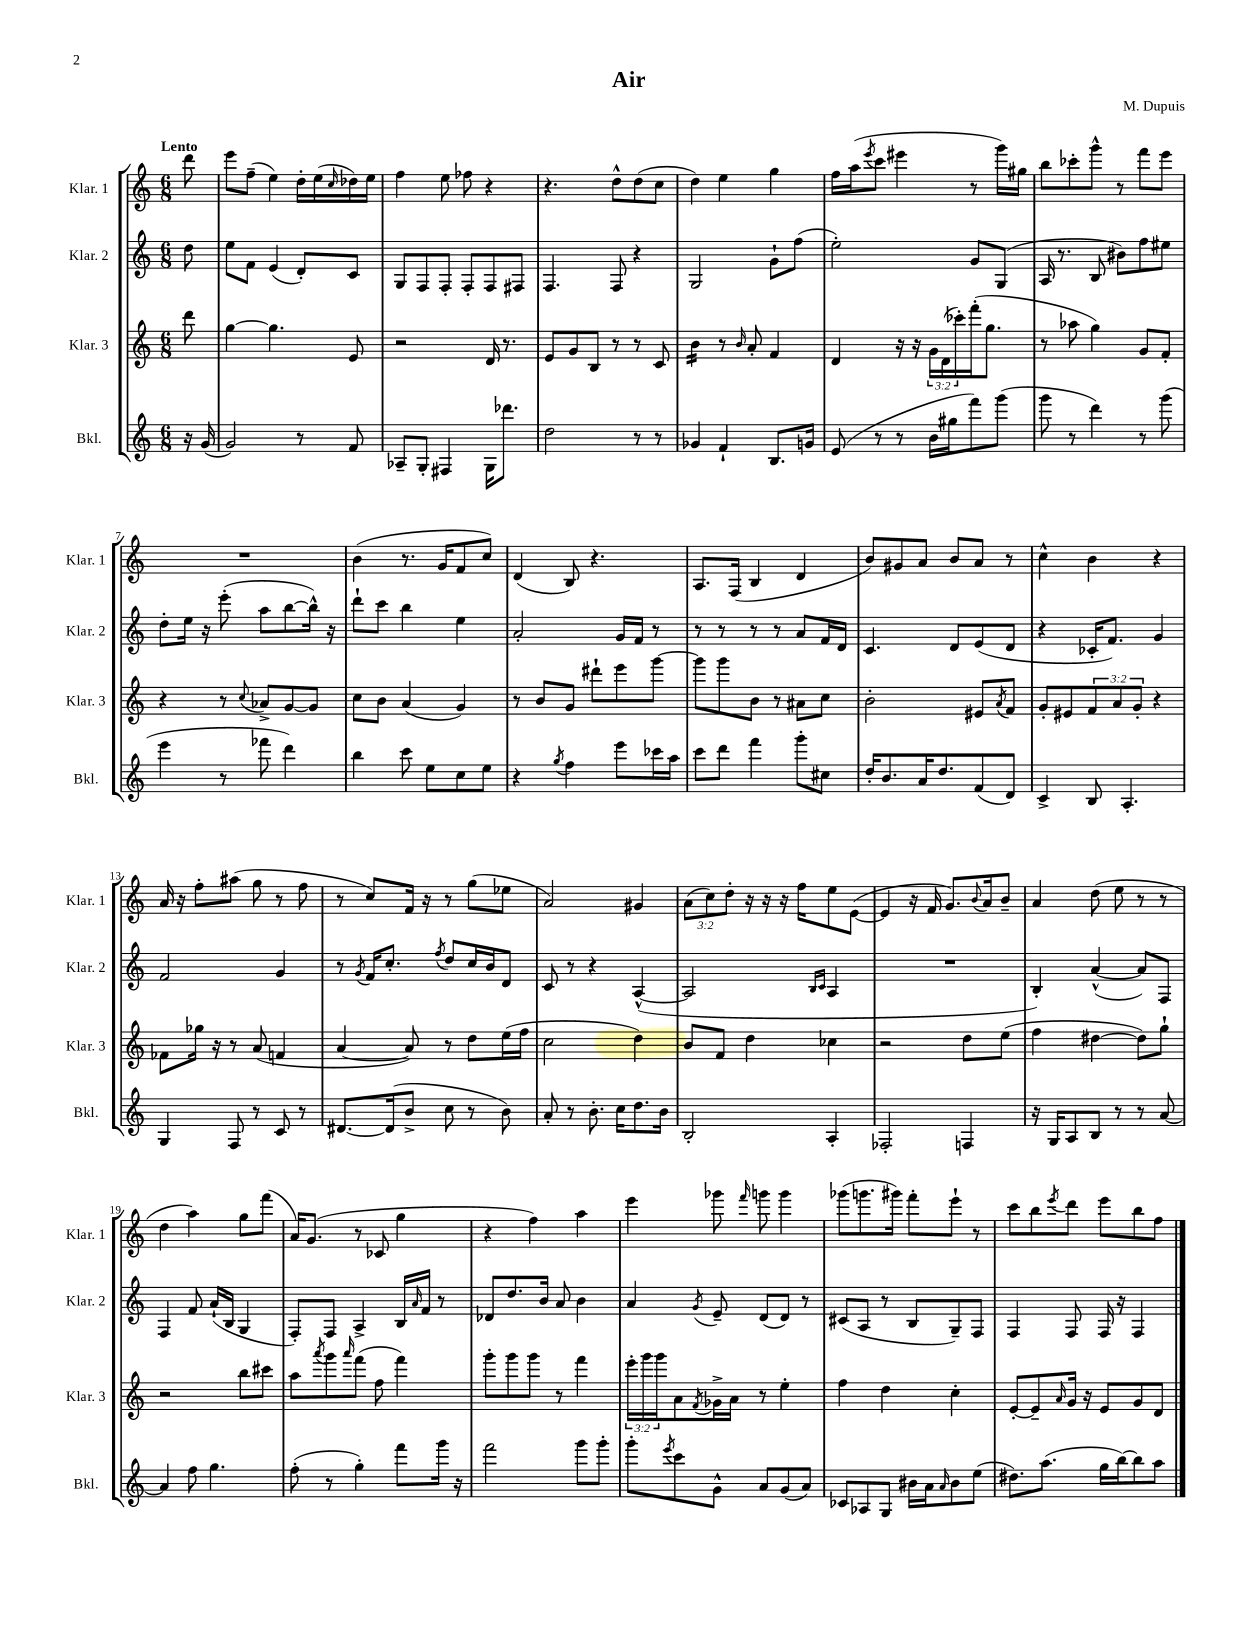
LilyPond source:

\header { title = "Air" composer = "M. Dupuis" }
<<
\new StaffGroup <<
\new Staff = "s0" \with { instrumentName = "Klar. 1" shortInstrumentName = "Klar. 1" } {
    \clef treble \key c \major \numericTimeSignature \time 6/8 \override Staff.TupletNumber.text = #tuplet-number::calc-fraction-text \partial 8 \tempo "Lento"
    d'''8 |
    e'''8 f''8--( e''4) d''16-. e''16( \grace { c''16 } des''16) e''16 |
    f''4 e''8 fes''8 r4 |
    r4. d''8-^ d''8( c''8 |
    d''4) e''4 g''4 |
    f''16 a''16( \acciaccatura { e'''8 } c'''8 eis'''4 r8 g'''16) gis''16 |
    b''8 ces'''8-. g'''8-^ r8 f'''8 e'''8 |
    R2. |
    b'4( r8. g'16 f'8 c''8) |
    d'4( b8) r4. |
    a8. f16( b4 d'4 |
    b'8) gis'8 a'8 b'8 a'8 r8 |
    c''4-^ b'4 r4 |
    a'16 r16 f''8-. ais''8( g''8 r8 f''8 |
    r8 c''8) f'16 r16 r8 g''8( ees''8 |
    a'2) gis'4 |
    \tuplet 3/2 { a'8( c''8) d''8-. } r16 r16 r16 f''16 e''8 e'8~( |
    e'4 r16 f'16 g'8.) \appoggiatura { b'8 } a'16 b'8-- |
    a'4 d''8( e''8 r8 r8 |
    d''4 a''4) g''8 f'''8( |
    a'16) g'8.( r8 ces'8 g''4 |
    r4 f''4) a''4 |
    e'''4 ges'''8 \grace { f'''16 } g'''8 g'''4 |
    ges'''8( g'''8. gis'''16) f'''8-. e'''8-! r8 |
    c'''8 b''8 \acciaccatura { e'''8 } d'''8 e'''8 b''8 f''8 \bar "|." |
}
\new Staff = "s1" \with { instrumentName = "Klar. 2" shortInstrumentName = "Klar. 2" } {
    \clef treble \key c \major \numericTimeSignature \time 6/8 \partial 8
    d''8 |
    e''8 f'8 e'4( d'8-.) c'8 |
    g8 f8 f8-. f8-. f8 fis8 |
    f4. f8 r4 |
    g2 g'8-! f''8( |
    e''2-.) g'8 g8( |
    a16 r8. b8 bis'8) f''8 eis''8 |
    d''8-. e''16 r16 e'''8-.( a''8 b''8~ b''16-^) r16 |
    d'''8-! c'''8 b''4 e''4 |
    a'2-. g'16 f'16 r8 |
    r8 r8 r8 r8 a'8 f'16 d'16 |
    c'4. d'8 e'8( d'8 |
    r4 ces'16-. f'8.) g'4 |
    f'2 g'4 |
    r8 \acciaccatura { g'8 } f'16 c''8.-. \acciaccatura { f''8 } d''8 c''16 b'16 d'8 |
    c'8 r8 r4 a4~-^( |
    a2 \grace { b16 c'16 } a4 |
    R2. |
    b4-.) a'4~-^( a'8) f8 |
    f4 f'8 a'16-!( b16 g4 |
    f8-.) f8 a4-> b16 \grace { a'16 } f'16 r8 |
    des'8 d''8. b'16 a'8 b'4 |
    a'4 \acciaccatura { g'8 } e'8-- d'8( d'8) r8 |
    cis'8( a8 r8 b8 g8--) f8 |
    f4 f8 f16 r16 f4 \bar "|." |
}
\new Staff = "s2" \with { instrumentName = "Klar. 3" shortInstrumentName = "Klar. 3" } {
    \clef treble \key c \major \numericTimeSignature \time 6/8 \override Staff.TupletNumber.text = #tuplet-number::calc-fraction-text \partial 8
    d'''8 |
    g''4~ g''4. e'8 |
    r2 d'16 r8. |
    e'8 g'8 b8 r8 r8 c'8 |
    b'4:16 r8 \grace { b'16 } a'8-. f'4 |
    d'4 r16 r16 \tuplet 3/2 { g'16 d'16( ces'''16-.) } f'''16-.( g''8. |
    r8 aes''8 g''4) g'8 f'8-. |
    r4 r8 \appoggiatura { c''8 } aes'8-> g'8~ g'8 |
    c''8 b'8 a'4( g'4) |
    r8 b'8 g'8 dis'''8-! e'''8 g'''8~ |
    g'''8 g'''8 b'8 r8 ais'8 c''8 |
    b'2-. eis'8 \acciaccatura { a'8 } f'8 |
    g'8-. eis'8 \tuplet 3/2 { f'8 a'8 g'8-. } r4 |
    fes'8 ges''16 r16 r8 a'8( f'4 |
    a'4~ a'8) r8 d''8 e''16( f''16 |
    c''2 d''4) |
    b'8 f'8 d''4 ces''4 |
    r2 d''8 e''8( |
    f''4 dis''4~ dis''8) g''8-! |
    r2 b''8 cis'''8 |
    a''8 \acciaccatura { a'''8 } g'''8 \grace { a'''16 } f'''8( f''8 f'''4) |
    g'''8-. g'''8 g'''8 r8 f'''4 |
    \tuplet 3/2 { e'''16-. g'''16 g'''16 } a'8 \acciaccatura { f'8 } ges'16-> a'16 r8 e''4-. |
    f''4 d''4 c''4-. |
    e'8~-. e'8-- \grace { a'16 } g'16 r16 e'8 g'8 d'8 \bar "|." |
}
\new Staff = "s3" \with { instrumentName = "Bkl." shortInstrumentName = "Bkl." } {
    \clef treble \key c \major \numericTimeSignature \time 6/8 \partial 8
    r16 g'16( |
    g'2) r8 f'8 |
    aes8-- g8-. fis4 g16 des'''8. |
    d''2 r8 r8 |
    ges'4 f'4-! b8. g'16 |
    e'8( r8 r8 b'16 gis''16 f'''8) g'''8( |
    g'''8 r8 d'''4) r8 g'''8( |
    e'''4 r8 fes'''8 d'''4) |
    b''4 c'''8 e''8 c''8 e''8 |
    r4 \acciaccatura { g''8 } f''4 e'''8 ces'''16 a''16 |
    c'''8 d'''8 f'''4 g'''8-. cis''8 |
    d''16-. b'8. a'16 d''8. f'8( d'8) |
    c'4-> b8 a4.-. |
    g4 f8 r8 c'8 r8 |
    dis'8.~ dis'16( b'8-> c''8 r8 b'8) |
    a'8-. r8 b'8.-. c''16 d''8. b'16 |
    b2-. a4-. |
    fes2-. f4 |
    r16 g16 a8 b8 r8 r8 a'8~ |
    a'4 f''8 g''4. |
    f''8-.( r8 g''4-.) f'''8 g'''16 r16 |
    f'''2 g'''8 g'''8-. |
    g'''8-. \acciaccatura { e'''8 } c'''8 g'8-^ a'8 g'8( a'8) |
    ces'8 aes8 g8 bis'16 a'16 \grace { a'16 } bis'8 e''8( |
    dis''8.) a''8.( g''16 b''16~) b''8 a''8 \bar "|." |
}
>>
>>
